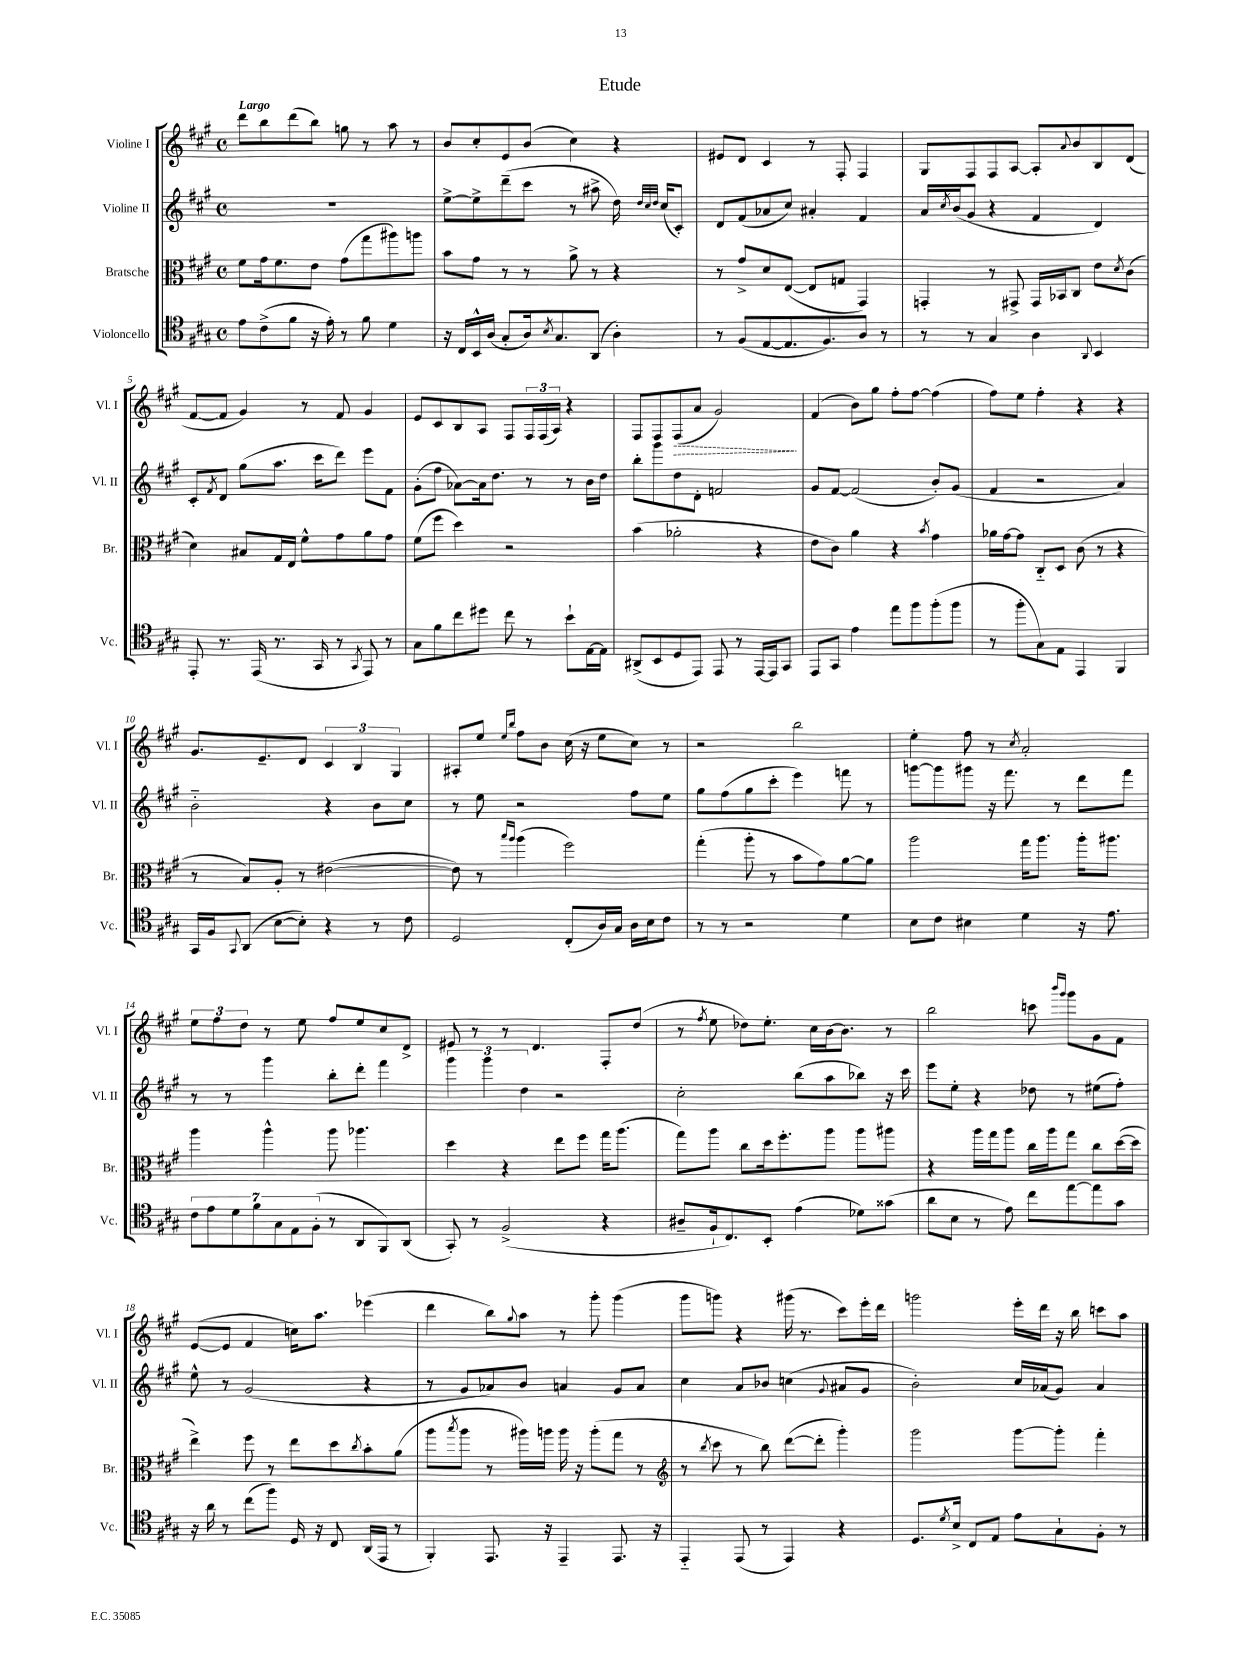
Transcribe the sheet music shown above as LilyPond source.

\header { title = "Etude" }
<<
\new StaffGroup <<
\new Staff = "s0" \with { instrumentName = "Violine I" shortInstrumentName = "Vl. I" } {
    \clef treble \key a \major \defaultTimeSignature \time 4/4 \tempo "Largo"
    d'''8 b''8 d'''8( b''8) g''8 r8 a''8 r8 |
    b'8 cis''8-. e'8 b'8( cis''4) r4 |
    eis'8 d'8 cis'4 r8 fis8-. fis4 |
    gis8 fis8 fis8 a8~ a8-. \appoggiatura { a'8 } b'8 b8 d'8( |
    fis'8~ fis'8 gis'4) r8 fis'8 gis'4 |
    e'8 cis'8 b8 a8 fis8 \tuplet 3/2 { fis16 fis16( a16) } r4 |
    fis8 fis8 \once \override Hairpin.style = #'dashed-line fis8\>( a'8 gis'2\!) |
    fis'4( b'8) gis''8 fis''8-. fis''8~ fis''4( |
    fis''8) e''8 fis''4-. r4 r4 |
    gis'8. e'8.-- d'8 \tuplet 3/2 { cis'4 b4 gis4 } |
    ais8-. e''8 \grace { e''16 b''16 } fis''8 b'8 cis''16( r16 e''8 cis''8) r8 |
    r2 b''2 |
    e''4-. fis''8 r8 \acciaccatura { cis''8 } a'2-. |
    \tuplet 3/2 { e''8 fis''8 d''8 } r8 e''8 fis''8 e''8 cis''8 d'8-> |
    eis'8 r8 r8 d'4. fis8-. d''8( |
    r8 \acciaccatura { fis''8 } e''8 des''8) e''8.-. cis''16 b'16~ b'8. r8 |
    b''2 c'''8 \grace { b'''16 gis'''16 } gis'''8 gis'8 fis'8 |
    e'8~( e'8 fis'4 c''16) a''8. ees'''4( |
    d'''4 b''8) \appoggiatura { gis''8 } a''8 r8 gis'''8-. gis'''4( |
    gis'''8 g'''8) r4 gis'''16( r8. cis'''8) e'''16-. d'''16 |
    g'''2 e'''16-. d'''16 r16 b''16 c'''8 a''8 \bar "|." |
}
\new Staff = "s1" \with { instrumentName = "Violine II" shortInstrumentName = "Vl. II" } {
    \clef treble \key a \major \defaultTimeSignature \time 4/4
    R1 |
    e''8~-> e''8-> d'''8--( cis'''8 r8 ais''8-> d''16) \grace { d''32 cis''32 d''32 } cis''16( cis'8-.) |
    d'8 fis'8( aes'8 cis''8) ais'4-. fis'4 |
    a'16 \acciaccatura { cis''8 } b'16( gis'8 r4 fis'4 d'4) |
    cis'8-. \acciaccatura { fis'8 } d'8 gis''8( a''8. cis'''16 d'''8) e'''8 fis'8 |
    gis'8-.( fis''8 aes'8~) aes'16 d''8. r8 r8 b'16 d''16 |
    b''8-. gis'''8 d''8 d'8-. f'2 |
    gis'8 fis'8~ fis'2( b'8-.) gis'8( |
    fis'4 r2 a'4) |
    b'2-_ r4 b'8 cis''8 |
    r8 e''8 r2 fis''8 e''8 |
    gis''8 fis''8( gis''8 cis'''8-. e'''4) f'''8 r8 |
    g'''8~ g'''8 gis'''8 r16 fis'''8. r8 d'''8 fis'''8 |
    r8 r8 gis'''4 b''8-. d'''8-. fis'''4 |
    \tuplet 3/2 { gis'''4 gis'''4 d''4 } r2 |
    cis''2-. b''8( a''8 bes''8) r16 cis'''16 |
    e'''8 e''8-. r4 des''8 r8 eis''8( fis''8-.) |
    e''8-^ r8 gis'2( r4 |
    r8 gis'8 aes'8) b'8 a'4 gis'8 a'8 |
    cis''4 a'8 bes'8 c''4( \appoggiatura { gis'8 } ais'8 gis'8 |
    b'2-.) cis''16 aes'16( gis'8) aes'4 \bar "|." |
}
\new Staff = "s2" \with { instrumentName = "Bratsche" shortInstrumentName = "Br." } {
    \clef alto \key a \major \defaultTimeSignature \time 4/4
    fis'8 gis'16 fis'8. e'8 gis'8( gis''8 ais''8) a''8 |
    b'8 gis'8 r8 r8 a'8-> r8 r4 |
    r8 gis'8-> d'8 e8~( e8 g8 gis,4) |
    g,4-. r8 gis,8-> gis,16 bes,16 cis8 e'8 \acciaccatura { d'8 } cis'8( |
    d'4) bis8 gis16 e16 fis'8-^ gis'8 a'8 gis'8 |
    fis'8( fis''8 d''4) r2 |
    b'4( aes'2-. r4 |
    e'8 cis'8) a'4 r4 \acciaccatura { b'8 } gis'4 |
    aes'16 gis'16~ gis'8 cis8-_ d8 cis'8( r8 r4 |
    r8 b8) a8-. r8 eis'2~( |
    eis'8) r8 \grace { b''16 a''16 } a''4( fis''2) |
    gis''4-.( a''8-. r8 b'8 gis'8) a'8~ a'8 |
    a''2 gis''16 a''8. a''16-. ais''8. |
    a''4 a''4-^ a''8 aes''4. |
    d''4 r4 e''8 fis''8 gis''16 a''8.( |
    gis''8) a''8 cis''8 d''16 fis''8.-. a''8 a''8 ais''8 |
    r4 a''16 gis''16 a''8 cis''16 a''16 gis''8 cis''8 d''16~( d''16 |
    e''4->) fis''8 r8 e''8 d''8 \acciaccatura { cis''8 } b'8-. a'8( |
    a''8 \acciaccatura { b''8 } a''8 r8 ais''16) a''16 a''16 r16 a''8-.( gis''8 r8 |
    \clef treble r8 \acciaccatura { b''8 } cis'''8 r8 b''8) d'''8~( d'''8-. gis'''4-.) |
    gis'''2 gis'''8~ gis'''8-. fis'''4-. \bar "|." |
}
\new Staff = "s3" \with { instrumentName = "Violoncello" shortInstrumentName = "Vc." } {
    \clef tenor \key a \major \defaultTimeSignature \time 4/4
    e'8 cis'8->( fis'8 r16 e'16-.) r8 fis'8 d'4 |
    r16 cis16 b,16-^ a16( gis8-. a16) \acciaccatura { b8 } gis8. a,8( a4-.) |
    r8 fis8( e8~ e8. fis8.) a8 r8 |
    r8 r8 gis4 a4 \appoggiatura { a,8 } b,4 |
    e,8-. r8. e,16( r8. gis,16 r8 \acciaccatura { gis,8 } e,8) r8 |
    gis8 fis'8 cis''8 dis''8 cis''8 r8 b'8-! e16~ e16 |
    ais,8->( b,8 d8 e,8) e,8 r8 e,16~ e,16 gis,8 |
    e,8 gis,8 e'4 e''8 fis''8 fis''8-.( fis''8 |
    r8 fis''8-. gis8) e8 e,4 fis,4 |
    gis,16 fis16 \appoggiatura { gis,8 } a,8( b8~ b8-.) r4 r8 cis'8 |
    d2 cis8-.( a16) gis16 a16 b16 cis'8 |
    r8 r8 r2 d'4 |
    b8 cis'8 bis4 d'4 r16 e'8. |
    \tuplet 7/4 { cis'8 e'8 d'8 fis'8 gis8 e8 fis8-.( } r8 a,8 fis,8) a,8( |
    gis,8-.) r8 fis2->( r4 |
    ais8-- fis16-! cis8.) b,8-. e'4( des'8) gisis'8( |
    a'8 b8 r8 e'8) cis''8 e''8~ e''8 gis'8 |
    r16 a'16 r8 cis''8( fis''8) d16 r16 cis8 a,16( e,16 r8 |
    fis,4-.) e,8. r16 e,4-- e,8. r16 |
    e,4-_ e,8( r8 e,4) r4 |
    d8. \acciaccatura { d'8 } b16-> cis8 e8 e'8 gis8-! fis8-. r8 \bar "|." |
}
>>
>>
